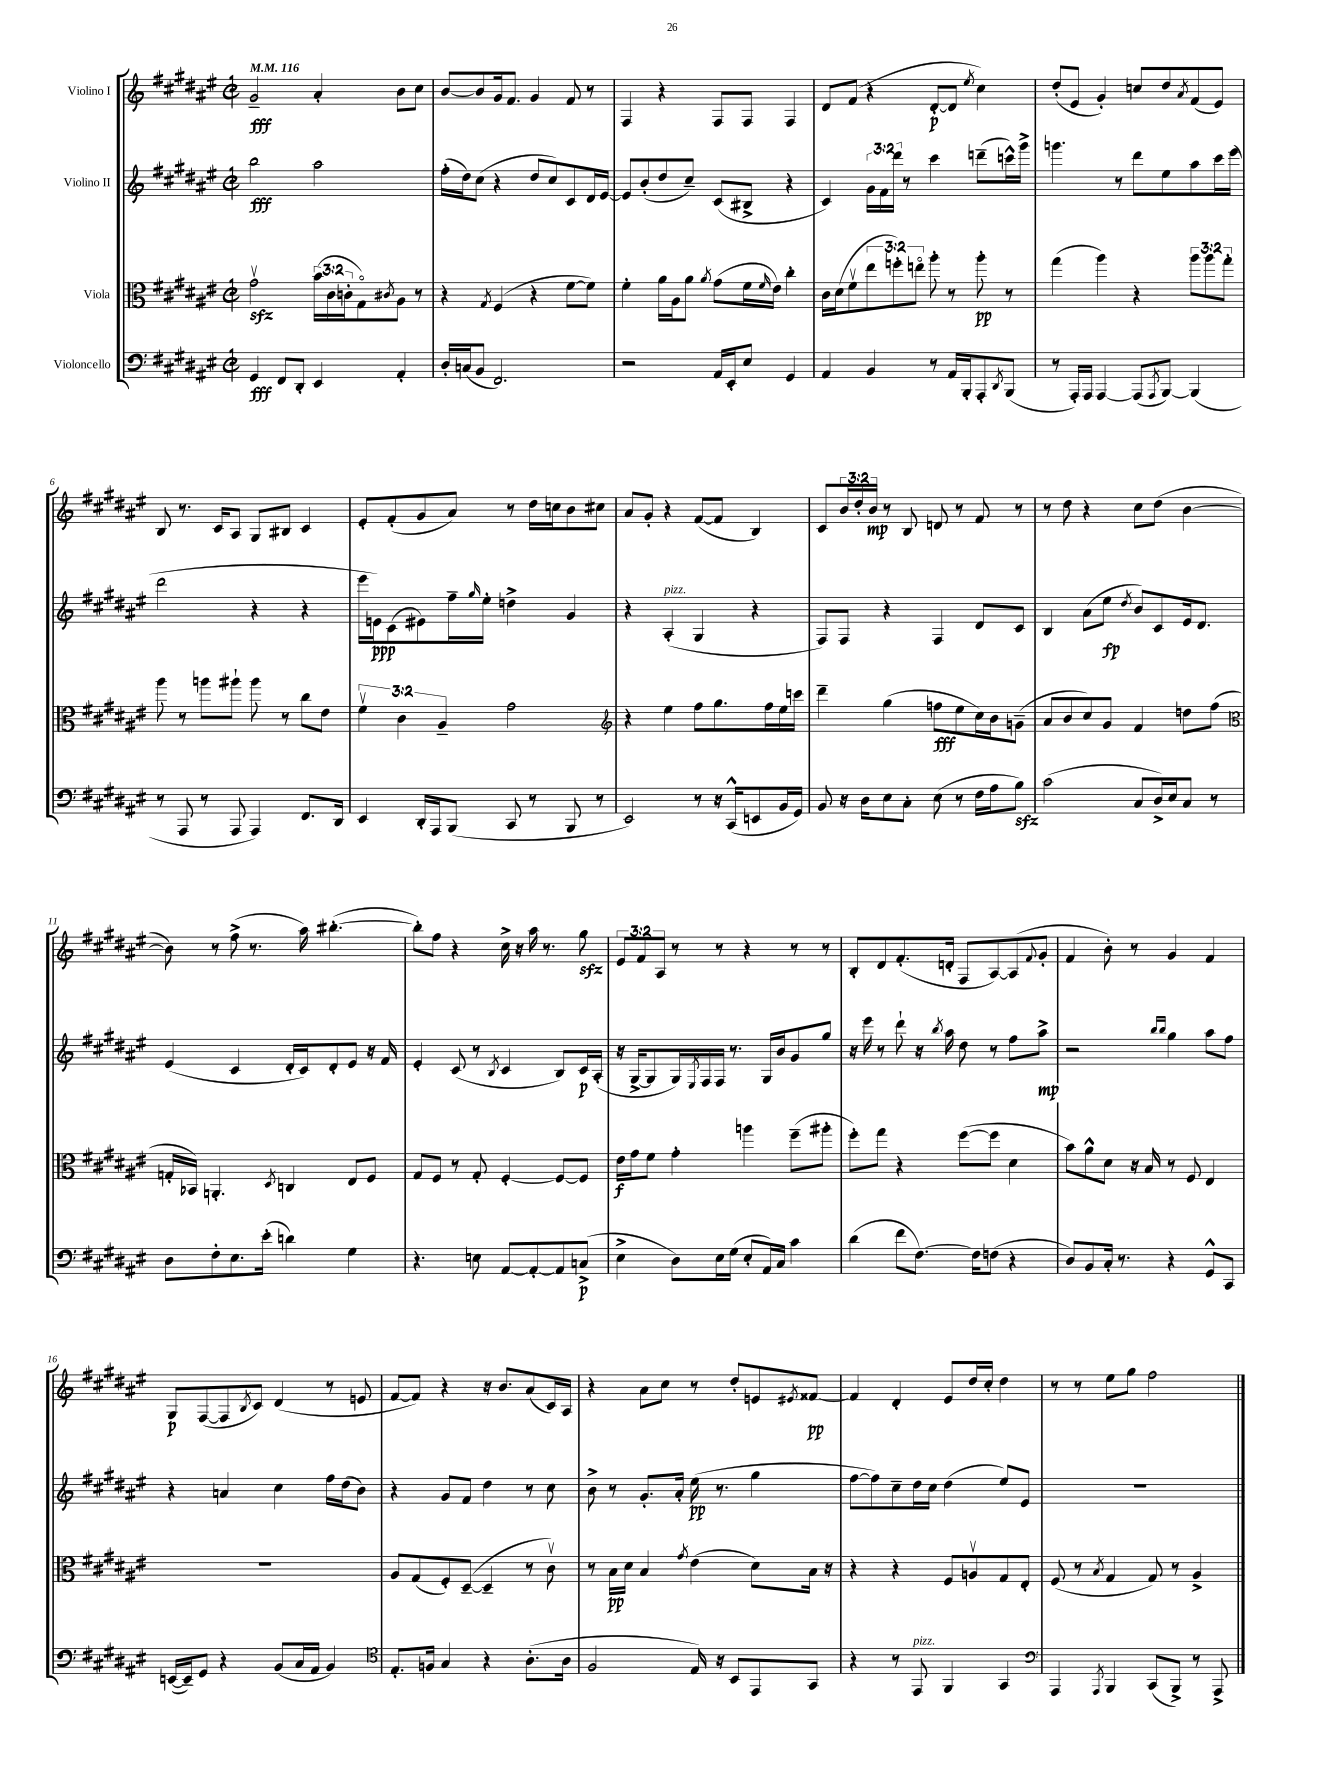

**kern	**dynam	**kern	**dynam	**kern	**dynam	**kern	**dynam
*part4	*part4	*part3	*part3	*part2	*part2	*part1	*part1
*staff4	*staff4	*staff3	*staff3	*staff2	*staff2	*staff1	*staff1
*I"Violoncello	*	*I"Viola	*	*I"Violino II	*	*I"Violino I	*
*clefF4	*	*clefC3	*	*clefG2	*	*clefG2	*
*k[f#c#g#d#a#e#]	*	*k[f#c#g#d#a#e#]	*	*k[f#c#g#d#a#e#]	*	*k[f#c#g#d#a#e#]	*
*M2/2	*	*M2/2	*	*M2/2	*	*M2/2	*
*met(c|)	*	*met(c|)	*	*met(c|)	*	*met(c|)	*
*MM116	*	*MM116	*	*MM116	*	*MM116	*
=1	=1	=1	=1	=1	=1	=1	=1
4GG#/	fff	2g#zzv\	.	2bb\	fff	2g#~/	fff
8FF#/L	.	.	.	.	.	.	.
8DD#'/J	.	.	.	.	.	.	.
4EE#/	.	(24b\LL	.	2aa#\	.	4a#'/	.
.	.	24c#\	.	.	.	.	.
.	.	24cn'\J	.	.	.	.	.
.	.	8G#\)	.	.	.	.	.
.	.	8qc#X/	.	.	.	.	.
4AA#'/	.	8A#\J	.	.	.	8b\L	.
.	.	8r	.	.	.	8cc#\J	.
=2	=2	=2	=2	=2	=2	=2	=2
16D#'/LL	.	4r	.	(16ff#'\LL	.	[8b/L	.
(16Cn/J	.	.	.	16dd#\J)	.	.	.
8BB/J	.	.	.	(8cc#\J	.	8b/]	.
.	.	8qG#/	.	.	.	.	.
2.FF#/)	.	(4F#/	.	4r	.	16g#/k	.
.	.	.	.	.	.	8.f#/J	.
.	.	4r	.	8dd#/L	.	4g#/	.
.	.	.	.	8cc#/)	.	.	.
.	.	[8f#\L	.	8c#/	.	8f#/	.
.	.	8f#\J])	.	16d#/L	.	8r	.
.	.	.	.	[16e#/JJ	.	.	.
=3	=3	=3	=3	=3	=3	=3	=3
2r	.	4f#'\	.	8e#/L]	.	4F#/	.
.	.	.	.	(8b'/	.	.	.
.	.	16a#\LL	.	8dd#/	.	4r	.
.	.	16A#\J	.	.	.	.	.
.	.	8a#\J	.	8cc#~/J)	.	.	.
.	.	8qa#/	.	.	.	.	.
16AA#/LL	.	(8g#\L	.	(8c#/L	.	8F#/L	.
16EE#'/J	.	.	.	.	.	.	.
8E#/J	.	16f#\L	.	8B#X^/J	.	8F#/J	.
.	.	16qqf#/	.	.	.	.	.
.	.	16e#\JJ)	.	.	.	.	.
4GG#/	.	4cc#'\	.	4r	.	4F#/	.
=4	=4	=4	=4	=4	=4	=4	=4
4AA#/	.	16c#\LL	.	4c#/)	.	8d#/L	.
.	.	(16d#\J	.	.	.	.	.
.	.	8f#v\	.	.	.	(8f#/J	.
4BB/	.	12ee#\	.	24g#\LL	.	4r	.
.	.	.	.	24f#\	.	.	.
.	.	12ffn'\)	.	24ddd#\JJ	.	.	.
.	.	.	.	8r	.	.	.
.	.	12een\J	.	.	.	.	.
8r	.	8aa#'\	.	4ccc#\	.	[8d#'/L	p
16AA#/LL	.	8r	.	.	.	8d#/J]	.
16BBB'/J	.	.	.	.	.	.	.
.	.	.	.	.	.	8qee#/	.
8AAA#'/	.	8aa#'\	pp	(8dddn~\L	.	4cc#\)	.
8qDD#/	.	.	.	.	.	.	.
(8BBB/J	.	8r	.	16cccn^^\L)	.	.	.
.	.	.	.	16ggg#^\JJ	.	.	.
=5	=5	=5	=5	=5	=5	=5	=5
8r	.	(4gg#\	.	4.gggn\	.	(8dd#'/L	.
16AAA#'/LL)	.	.	.	.	.	8e#/J	.
16AAA#/JJ	.	.	.	.	.	.	.
[4AAA#/	.	4aa#\)	.	.	.	4g#'/)	.
.	.	.	.	8r	.	.	.
(8AAA#/L]	.	4r	.	8ddd#\L	.	8ccn/L	.
8qAAA#/	.	.	.	.	.	.	.
[8BBB/J)	.	.	.	8ee#\	.	8dd#/	.
.	.	.	.	.	.	8qa#/	.
(4BBB/]	.	12aa#\L	.	8aa#\	.	(8f#/	.
.	.	12aa#\	.	.	.	.	.
.	.	.	.	16ccc#\L	.	8e#/J)	.
.	.	12gg#'\J	.	.	.	.	.
.	.	.	.	(16eee#\JJ	.	.	.
!!LO:LB:g=z
=6	=6	=6	=6	=6	=6	=6	=6
8r	.	8aa#\	.	2ddd#\	.	8B/	.
8AAA#/	.	8r	.	.	.	8.r	.
8r	.	8aan\L	.	.	.	.	.
.	.	.	.	.	.	16c#/KL	.
8AAA#/	.	8aa#X`\J	.	.	.	8A#/J	.
4AAA#/)	.	8aa#\	.	4r	.	8G#/L	.
.	.	8r	.	.	.	8B#X/J	.
8.FF#/L	.	8cc#\L	.	4r	.	4c#/	.
.	.	8e#\J	.	.	.	.	.
16DD#/Jk	.	.	.	.	.	.	.
=7	=7	=7	=7	=7	=7	=7	=7
4EE#/	.	6f#v\	.	16eee#\LL	.	8e#'/L	.
.	.	.	.	16en\J)	ppp	.	.
.	.	.	.	(8c#\	.	(8f#'/	.
.	.	6c#\	.	.	.	.	.
16DD#'/LL	.	.	.	8e#X\)	.	8g#/	.
16AAA#/J	.	.	.	.	.	.	.
.	.	6A#~/	.	.	.	.	.
(8BBB/J	.	.	.	16ff#~\L	.	8a#/J)	.
.	.	.	.	16qqgg#/	.	.	.
.	.	.	.	16ee#'\JJ	.	.	.
8CC#/	.	2g#\	.	4ddn^\	.	8r	.
8r	.	.	.	.	.	16dd#\LL	.
.	.	.	.	.	.	16ccn\J	.
8BBB/	.	.	.	4g#/	.	8b\	.
8r	.	.	.	.	.	8cc#X\J	.
=8	=8	=8	=8	=8	=8	=8	=8
*	*	*clefG2	*	*	*	*	*
2EE#/)	.	4r	.	4r	.	8a#/L	.
.	.	.	.	.	.	8g#'/J	.
!	!	!	!	!LO:TX:a:i:t=pizz.	!	!	!
.	.	4ee#\	.	(4A#'/	.	4r	.
8r	.	8ff#\L	.	4G#/	.	([8f#/L	.
16r	.	8.gg#\	.	.	.	8f#/J]	.
(16CC#^^/KL	.	.	.	.	.	.	.
8EEn/	.	.	.	4r	.	4B/)	.
.	.	16ff#\L	.	.	.	.	.
16BB/L	.	16ee#\	.	.	.	.	.
16GG#/JJ)	.	16cccn\JJ	.	.	.	.	.
=9	=9	=9	=9	=9	=9	=9	=9
8BB/	.	4ddd#~\	.	8F#/L)	.	8c#/L	.
16r	.	.	.	8F#/J	.	24b/L	.
.	.	.	.	.	.	24dd#'/	.
16D#\KL	.	.	.	.	.	.	.
.	.	.	.	.	.	24b/JJ	mp
8E#\	.	(4gg#\	.	4r	.	8r	.
8C#'\J	.	.	.	.	.	8B/	.
(8E#\	.	8ffn\L	fff	4F#/	.	8dn/	.
8r	.	8ee#\	.	.	.	8r	.
16F#\LL	.	16cc#\L)	.	8d#/L	.	8f#/	.
16A#\J	.	16b\J	.	.	.	.	.
8Bzz\J)	.	(8gn~\J	.	8c#/J	.	8r	.
=10	=10	=10	=10	=10	=10	=10	=10
(2c#\	.	8a#/L	.	4B/	.	8r	.
.	.	8b/	.	.	.	8dd#\	.
.	.	8cc#/)	.	(8a#\L	.	4r	.
.	.	8g#/J	.	8ee#\J	fp	.	.
.	.	.	.	8qdd#/	.	.	.
8C#/L	.	4f#/	.	8b/L)	.	8cc#\L	.
16D#^/L)	.	.	.	8c#/	.	(8dd#\J	.
16E#/J	.	.	.	.	.	.	.
8C#/J	.	8ddn\L	.	16e#/k	.	[4b\	.
.	.	.	.	8.d#/J	.	.	.
8r	.	(8ff#\J	.	.	.	.	.
!!LO:LB:g=z
=11	=11	=11	=11	=11	=11	=11	=11
*	*	*clefC3	*	*	*	*	*
8D#\L	.	16Gn'/LL	.	(4e#/	.	8b\])	.
.	.	16BB-X/JJ)	.	.	.	.	.
8F#'\	.	4.AAn'/	.	.	.	8r	.
8.E#\	.	.	.	4c#/	.	(8ff#^\	.
.	.	.	.	.	.	8.r	.
(16e#'\Jk	.	.	.	.	.	.	.
.	.	8qD#/	.	.	.	.	.
4dn\)	.	4Cn/	.	16d#'/LL	.	.	.
.	.	.	.	16c#/J)	.	16aa#\)	.
.	.	.	.	8d#'/	.	([4.bb#X'\	.
4G#\	.	8E#/L	.	8e#/J	.	.	.
.	.	8F#/J	.	16r	.	.	.
.	.	.	.	16f#/	.	.	.
=12	=12	=12	=12	=12	=12	=12	=12
4.r	.	8G#/L	.	4e#'/	.	8bb#'\L])	.
.	.	8F#/J	.	.	.	8ff#\J	.
.	.	8r	.	(8c#/	.	4r	.
8En\	.	8G#'/	.	8r	.	.	.
.	.	.	.	8qB/	.	.	.
[8AA#/L	.	[4F#'/	.	4c#/	.	16cc#^\	.
.	.	.	.	.	.	16r	.
8AA#'/_	.	.	.	.	.	16aa#\	.
.	.	.	.	.	.	8.r	.
8AA#/]	.	8F#/L_	.	8B/L)	.	.	.
(8Cn^/J	p	8F#/J]	.	16c#/L	p	8gg#zz\	.
.	.	.	.	(16A#'/JJ	.	.	.
=13	=13	=13	=13	=13	=13	=13	=13
4E#^\	.	16e#\LL	f	16r	.	12e#/L	.
.	.	16g#\J	.	[16G#^/KL	.	.	.
.	.	.	.	.	.	12f#/	.
.	.	8f#\J	.	8G#/]	.	.	.
.	.	.	.	.	.	12A#/J	.
8D#\L)	.	4g#'\	.	16G#/L)	.	8r	.
.	.	.	.	8qE#/	.	.	.
.	.	.	.	16F#/	.	.	.
16E#\L	.	.	.	16F#/JJ	.	8r	.
(16G#\JJ	.	.	.	8.r	.	.	.
8E#'/L	.	4aan\	.	.	.	4r	.
16AA#/L)	.	.	.	16G#/LL	.	.	.
16C#/JJ	.	.	.	16b/J	.	.	.
4c#\	.	(8ff#~\L	.	8g#/	.	8r	.
.	.	8aa#X'\J	.	8gg#/J	.	8r	.
=14	=14	=14	=14	=14	=14	=14	=14
(4d#\	.	8ff#'\L)	.	16r	.	8B'/L	.
.	.	.	.	16eee#\	.	.	.
.	.	8gg#\J	.	8r	.	8d#/	.
8f#\L	.	4r	.	8ddd#`\	.	(8.f#'/	.
[8.F#\J)	.	.	.	16r	.	.	.
.	.	.	.	8qbb/	.	.	.
.	.	.	.	16aa#\	.	16dn'/Jk	.
.	.	([8ff#\L	.	8dd#\	.	8F#/L	.
16F#\KL]	.	.	.	.	.	.	.
(8Fn\J	.	8ff#\J]	.	8r	.	[8A#/)	.
4r	.	4d#\	.	8ff#\L	.	(8A#/]	.
.	.	.	.	.	.	8qqf#/	.
.	.	.	.	8aa#^\J	mp	8g#'/J	.
=15	=15	=15	=15	=15	=15	=15	=15
8D#/L)	.	8b\L)	.	2r	.	4f#/	.
8BB/	.	8a#^^\	.	.	.	.	.
16C#'/Jk	.	8d#\J	.	.	.	8b'\)	.
8.r	.	.	.	.	.	.	.
.	.	16r	.	.	.	8r	.
.	.	16B/	.	.	.	.	.
.	.	.	.	16qqbb/LL	.	.	.
.	.	.	.	16qqbb/JJ	.	.	.
4r	.	8r	.	4gg#\	.	4g#/	.
.	.	8F#/	.	.	.	.	.
8GG#^^/L	.	4E#/	.	8aa#\L	.	4f#/	.
8CC#/J	.	.	.	8ff#\J	.	.	.
!!LO:LB:g=z
=16	=16	=16	=16	=16	=16	=16	=16
([16EEn/LL	.	1r	.	4r	.	8G#/L	p
16EE~/J])	.	.	.	.	.	.	.
8GG#/J	.	.	.	.	.	([8F#/	.
4r	.	.	.	4an/	.	8F#/]	.
.	.	.	.	.	.	8qB/	.
.	.	.	.	.	.	8c#/J)	.
(8BB/L	.	.	.	4cc#\	.	(4d#/	.
16C#/L	.	.	.	.	.	.	.
16AA#/JJ	.	.	.	.	.	.	.
4BB/)	.	.	.	16ff#\LL	.	8r	.
.	.	.	.	(16dd#\J	.	.	.
.	.	.	.	8b\J)	.	8en/	.
=17	=17	=17	=17	=17	=17	=17	=17
*clefC4	*	*	*	*	*	*	*
8.E#'/L	.	8A#/L	.	4r	.	[8f#/L	.
.	.	(8G#/	.	.	.	8f#/J])	.
16Fn/Jk	.	.	.	.	.	.	.
4G#/	.	8F#'/)	.	8g#/L	.	4r	.
.	.	([8D#~/J	.	8f#/J	.	.	.
4r	.	4D#~/]	.	4dd#\	.	16r	.
.	.	.	.	.	.	8.b/L	.
(8.A#'\L	.	8r	.	8r	.	(8a#/	.
.	.	8c#v\)	.	8cc#\	.	16c#/L)	.
16A#\Jk	.	.	.	.	.	16A#/JJ	.
=18	=18	=18	=18	=18	=18	=18	=18
2F#/	.	8r	.	8b^\	.	4r	.
.	.	16B\LL	pp	8r	.	.	.
.	.	16d#\JJ	.	.	.	.	.
.	.	4B/	.	8.g#'/L	.	8a#\L	.
.	.	.	.	.	.	8cc#\J	.
.	.	.	.	16a#'/Jk	.	.	.
.	.	8qg#/	.	.	.	.	.
16E#/)	.	(4e#\	.	(16ee#\	pp	8r	.
16r	.	.	.	8.r	.	.	.
8BB/L	.	.	.	.	.	8dd#'/L	.
8EE#/	.	8d#\L)	.	4gg#\	.	8en/	.
.	.	.	.	.	.	8qe#X/	.
8GG#/J	.	16B\Jk	.	.	.	[8f##X/J	pp
.	.	16r	.	.	.	.	.
=19	=19	=19	=19	=19	=19	=19	=19
4r	.	4r	.	[8ff#\L	.	4f##/]	.
.	.	.	.	8ff#\])	.	.	.
8r	.	4r	.	8cc#~\	.	4d#'/	.
!LO:TX:a:i:t=pizz.	!	!	!	!	!	!	!
8EE#/	.	.	.	16dd#\L	.	.	.
.	.	.	.	16cc#\JJ	.	.	.
4FF#/	.	8F#/L	.	(4dd#\	.	8e#/L	.
.	.	8Anv/	.	.	.	16dd#/L	.
.	.	.	.	.	.	16cc#'/JJ	.
4GG#/	.	8G#/	.	8ee#/L)	.	4dd#\	.
.	.	8E#'/J	.	8e#/J	.	.	.
=20	=20	=20	=20	=20	=20	=20	=20
*clefF4	*	*	*	*	*	*	*
4AAA#/	.	(8F#/	.	1r	.	8r	.
.	.	8r	.	.	.	8r	.
8qAAA#/	.	8qB/	.	.	.	.	.
4BBB/	.	4G#/	.	.	.	8ee#\L	.
.	.	.	.	.	.	8gg#\J	.
(8CC#/L	.	8G#/)	.	.	.	2ff#\	.
8BBB^/J)	.	8r	.	.	.	.	.
8r	.	4A#^/	.	.	.	.	.
8AAA#^/	.	.	.	.	.	.	.
==	==	==	==	==	==	==	==
*-	*-	*-	*-	*-	*-	*-	*-
